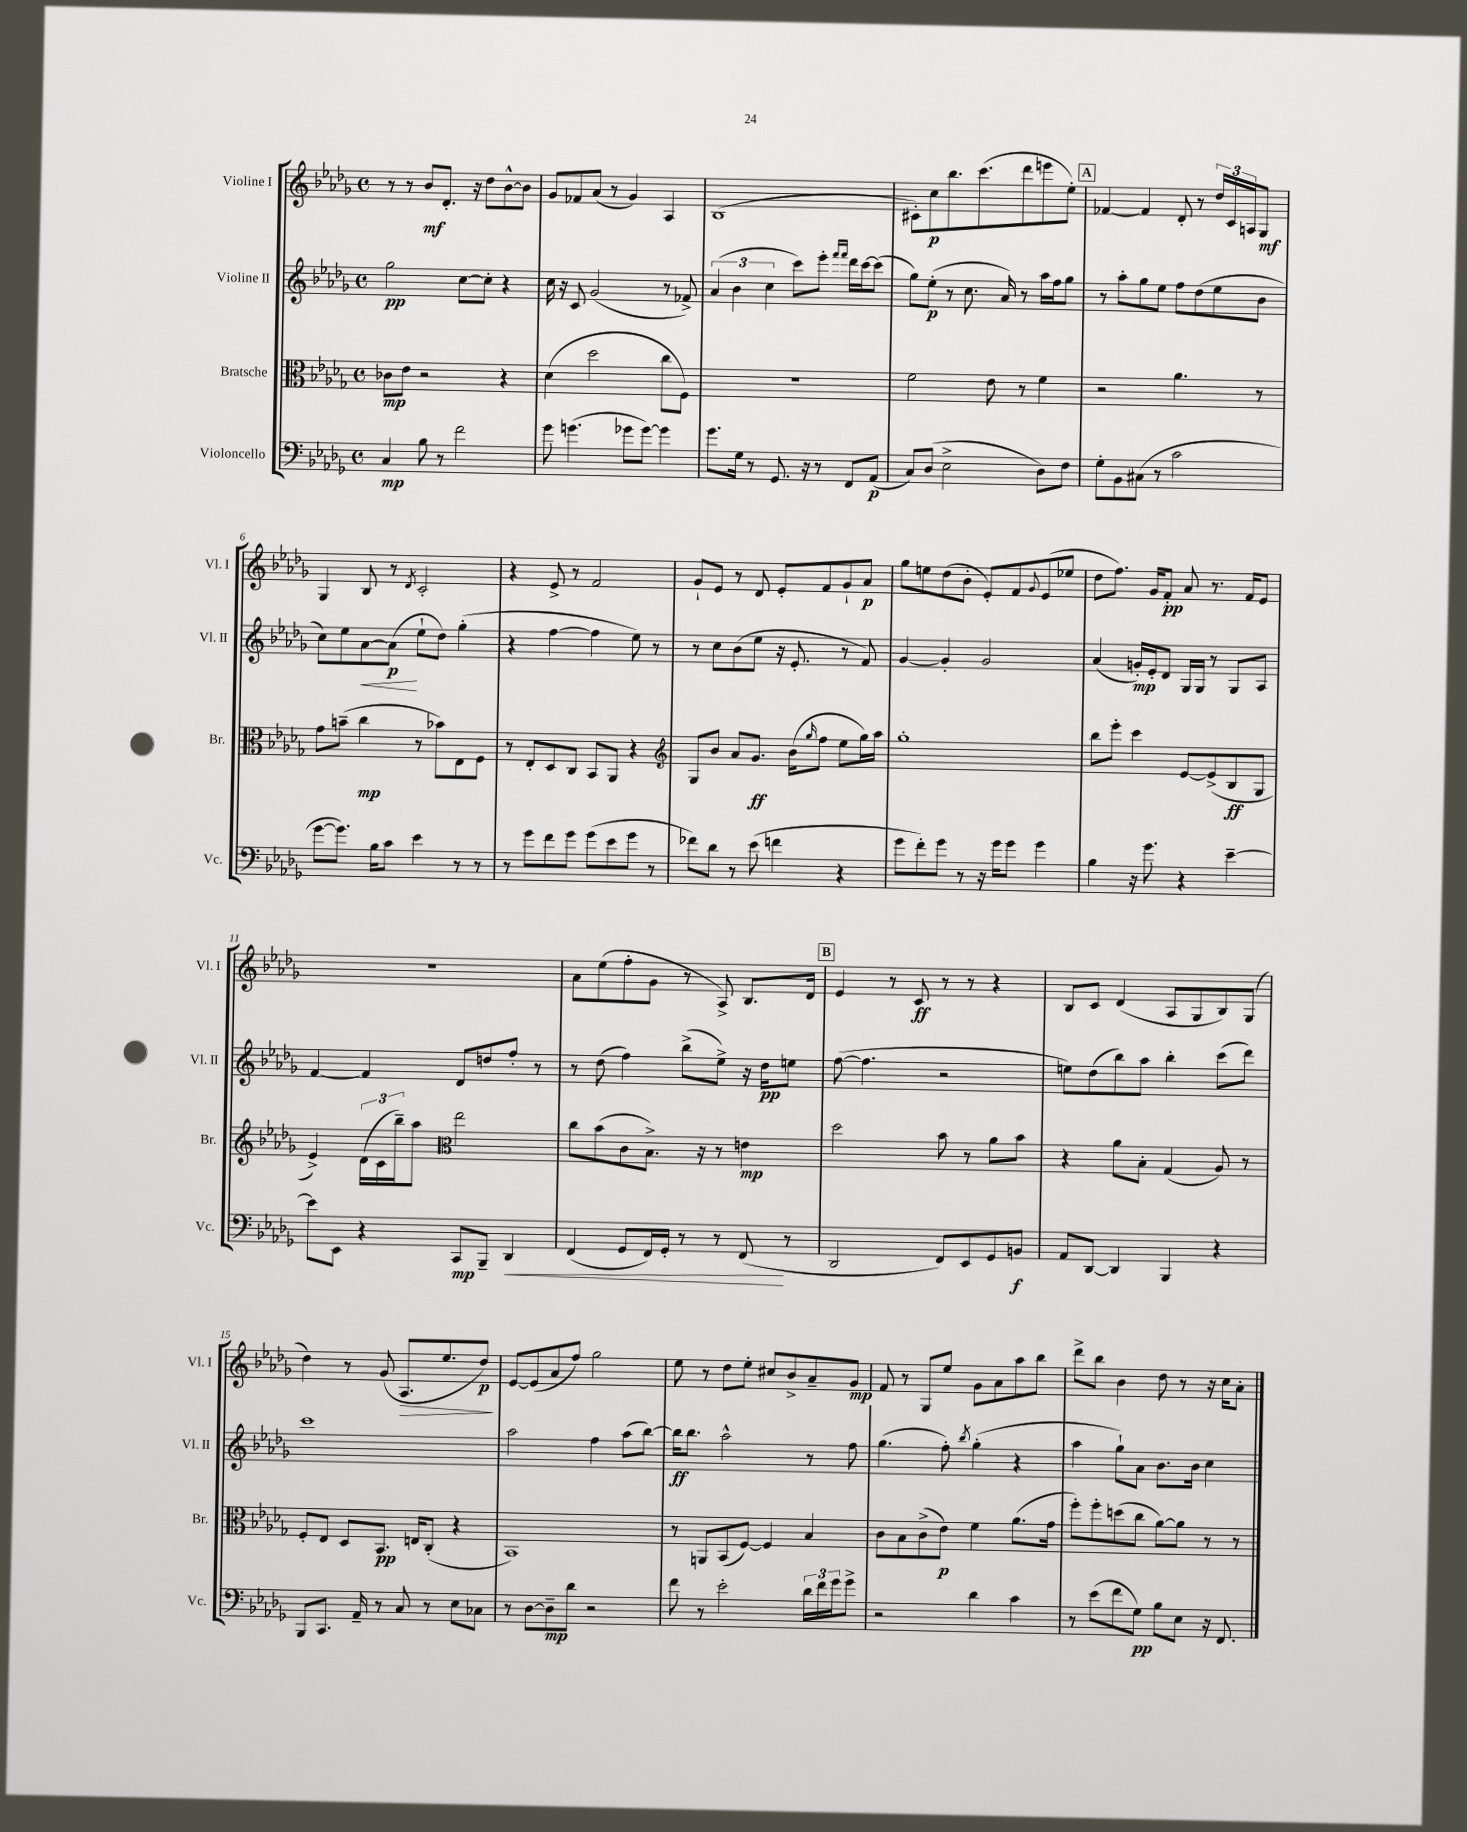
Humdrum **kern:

**kern	**kern	**kern	**kern
*staff4	*staff3	*staff2	*staff1
*clefF4	*clefC3	*clefG2	*clefG2
*k[b-e-a-d-g-]	*k[b-e-a-d-g-]	*k[b-e-a-d-g-]	*k[b-e-a-d-g-]
*M4/4	*M4/4	*M4/4	*M4/4
*met(c)	*met(c)	*met(c)	*met(c)
4C/	8c-\L	2gg-\	8r
.	8e-\J	.	8r
8B-\	2r	.	8b-/L
8r	.	.	8.d-'/J
2f\	.	[8cc\L	.
.	.	.	16r
.	.	8cc'\]J	8dd-\L
.	4r	4r	[8b-^^\
.	.	.	8b-\]J
=	=	=	=
8g-\	(4d-\	16cc\	8g-/L
.	.	16r	.
(4.g\	.	8c/	8f-/
.	2dd-\	(2g-/	(8a-/J
.	.	.	8r
8g-\L	.	.	4g-/)
[8g-\J)	.	.	.
4g-\]	8cc\L	8r	4A-/
.	8F\J)	8f-^/)	.
=	=	=	=
8.g-\L	1r	(6a-/	(1B-
.	.	6b-\	.
16G-\Jk	.	.	.
8r	.	.	.
.	.	6cc\	.
8.GG-/	.	.	.
.	.	8ccc\L)	.
16r	.	.	.
8r	.	8eee-'\J	.
.	.	16qqfff/LL	.
.	.	16qqfff/JJ	.
8FF/L	.	16ddd-\LL	.
.	.	[16ccc\J	.
(8AA-/J	.	(8ccc\]J	.
=	=	=	=
8C/L)	2f\	8gg-\L)	8c#'\L)
(8D-/J	.	(8ee-'\J	8cc\
2E-^\	.	8r	8.bb-\
.	.	8.cc\	.
.	.	.	(8.ccc\
.	8e-\	.	.
.	.	16a-/)	.
.	8r	8r	8ddd-\
8D-\L)	4f\	16aa-\LL	8eee\
.	.	16ff\J	.
8F\J	.	8gg-\J	8ee-'\J)
=	=	=	=
8G-'\L	2r	8r	[4f-/
8BB-\	.	8aa-'\L	.
(8C#\J	.	8gg-\	4f-/]
8r	.	8ee-\J	.
2c\	4.a-\	8ff\L	8d-'/
.	.	(8dd-\	8r
.	.	8ee-\	24dd-/LL
.	.	.	24c/
.	.	.	24A/J
.	8r	8b-\J	8G-/J
=	=	=	=
[8g-\L	8g-\L	8cc\L)	4G-/
8.g-\]J)	(8b~\J	8ee-\	.
.	4cc\	[8a-\	8B-/
16B-\LK	.	.	.
8c\J	.	(8a-\]J	8r
.	.	.	8qd-/
4e-\	8r	8ee-`\L	2c'/
.	8b-\L)	8dd-\J)	.
8r	8E-\	(4gg-'\	.
8r	8F\J	.	.
=	=	=	=
8r	8r	4r	4r
8g-\L	8E-'/L	.	.
8f\	8D-/	[4ff\	8e-^/
8g-\J	8C/J	.	8r
(8g-\L	8BB-/L	4ff\]	2f/
8e-\	8AA-/J	.	.
8g-\J	4r	8ee-\)	.
8r	.	8r	.
=	=	=	=
*	*clefG2	*	*
8f-\L)	8G-/L	8r	8g-`/L
8d-\J	8b-/J	8cc\L	8e-/J
8r	8a-/L	(8b-\	8r
(8e-\	8.g-/J	8ee-\J	8d-/
4f\	.	16r	8e-'/L
.	(16b-\LK	8.e-'/	.
.	16qqgg-/	.	.
.	8ff\J	.	8f/
4r	8ee-\L	8r	8g-`/
.	16gg-\L)	8f/)	8a-/J
.	16aa-\JJ	.	.
=	=	=	=
8g-\L	1gg-'	[4g-/	8gg-\L
8f'\)	.	.	8ee\
8g-\J	.	4g-'/]	(8dd-\
8r	.	.	8b-'\J
16r	.	2g-/	8e-'/L)
16g-\LK	.	.	.
8g-\J	.	.	8f/
.	.	.	8qqg-/
4g-\	.	.	(8e-/
.	.	.	8ee-/J
=	=	=	=
4B-\	8bb-\L	(4a-/	8dd-\L
.	8eee-'\J	.	8.ff\J)
16r	4ccc\	16g'/LL)	.
8.g-\	.	16e-'/J	16g-/LK
.	.	8d-/J	8f'/J
4r	[8e-/L	16G-/LL	8a-/
.	.	16G-/JJ	.
.	(8e-^/]	8r	8.r
[4e-~\	8B-/	8G-/L	.
.	.	.	16f/LK
.	8G-/J	8A-/J	8e-/J
=	=	=	=
8e-\]L	4e-^/)	[4f/	1r
8EE-\J	.	.	.
4r	(24d-\LL	4f/]	.
.	24c\	.	.
.	24bb-~\J)	.	.
.	8aa-\J	.	.
*	*clefC3	*	*
8CC/L	2ee-\	8d-/L	.
8BBB-~/J	.	8dd/	.
4DD-/	.	8ff'/J	.
.	.	8r	.
=	=	=	=
(4FF/	8cc\L	8r	8a-\L
.	(8b-\	(8dd-\	(8ee-\
8GG-/L	8c\	4ff\)	8ff'\
16FF/L)	8.B-^\J)	.	8g-\J
16GG-'/JJ	.	.	.
8r	.	(8bb-^\L	8r
.	16r	.	.
8r	8r	8ee-^\J)	8A-^/)
(8FF/	4e\	16r	8.B-/L
.	.	16dd-\LK	.
8r	.	8ee\J	.
.	.	.	16d-/Jk
=	=	=	=
2DD-/	2dd-\	([8ff\	4e-/
.	.	4.ff\]	.
.	.	.	8r
.	.	.	8c/
8FF/L)	8b-\	2r	8r
8EE-/	8r	.	8r
8GG-/	8a-\L	.	4r
8BB/J	8b-\J	.	.
=	=	=	=
8AA-/L	4r	8ee\L)	8B-/L
[8DD-/J	.	(8dd-\	8c/J
4DD-/]	8a-\L	8bb-\)	(4d-/
.	8B-'\J	8aa-\J	.
4BBB-/	(4G-/	4bb-'\	8A-/L
.	.	.	8G-/
4r	8A-/)	(8ccc\L	8B-/)
.	8r	8ddd-\J)	(8G-/J
=	=	=	=
8BBB-/L	8F'/L	1ccc	4dd-\)
8.CC/J	8E-/J	.	.
.	8D-/L	.	8r
16AA-~/	.	.	.
8r	8.BB-/J	.	(8g-/
8C/	.	.	8.A-/L
.	16E/LK	.	.
8r	(8C'/J	.	.
.	.	.	8.ee-/
8E-\L	4r	.	.
8C-\J	.	.	8dd-/J)
=	=	=	=
8r	1BB-)	2aa-\	[8e-/L
[8D-\L	.	.	(8e-/]
8D-~\]	.	.	8a-/
8d-\J	.	.	8ff/J)
2r	.	4ff\	2gg-\
.	.	(8aa-\L	.
.	.	[8bb-\J)	.
=	=	=	=
8f\	8r	16bb-\]LK	8ee-\
.	.	8.bb-\J	.
8r	8AA/L	.	8r
2e-'\	(8BB-/	2aa-^^\	8dd-\L
.	[8F/J)	.	8ee-'\J
.	4F/]	.	8cc#/L
.	.	.	8b-^/
24d-\LL	4B-/	8r	8a-~/
24f\	.	.	.
24g-\J	.	.	.
8g-^\J	.	8ff\	8g-/J
=	=	=	=
2r	8c\L	(4.gg-\	8f/
.	8B-\	.	8r
.	(8c^\	.	8G-/L
.	8e-\J)	8ff'\)	8ee-/J
.	.	8qbb-/	.
4d-\	4f\	(4gg-'\	8g-\L
.	.	.	8a-\
4c\	(8.a-\L	4r	8aa-\
.	.	.	8bb-\J
.	16g-\Jk	.	.
=	=	=	=
8r	8ff'\L)	4aa-\	8ddd-^\L
(8e-\L	8ff'\	.	8bb-\J
8f\	(8dd\	8gg-`\L)	4b-\
8G-\J)	8cc\J	8a-\J	.
8B-\L	[8a-\L)	8.b-\L	8dd-\
8E-\J	8a-\]J	.	8r
.	.	16b-\Jk	.
16r	8r	4cc\	16r
8.FF/	.	.	16cc\LK
.	8r	.	8a-'\J
==	==	==	==
*-	*-	*-	*-
